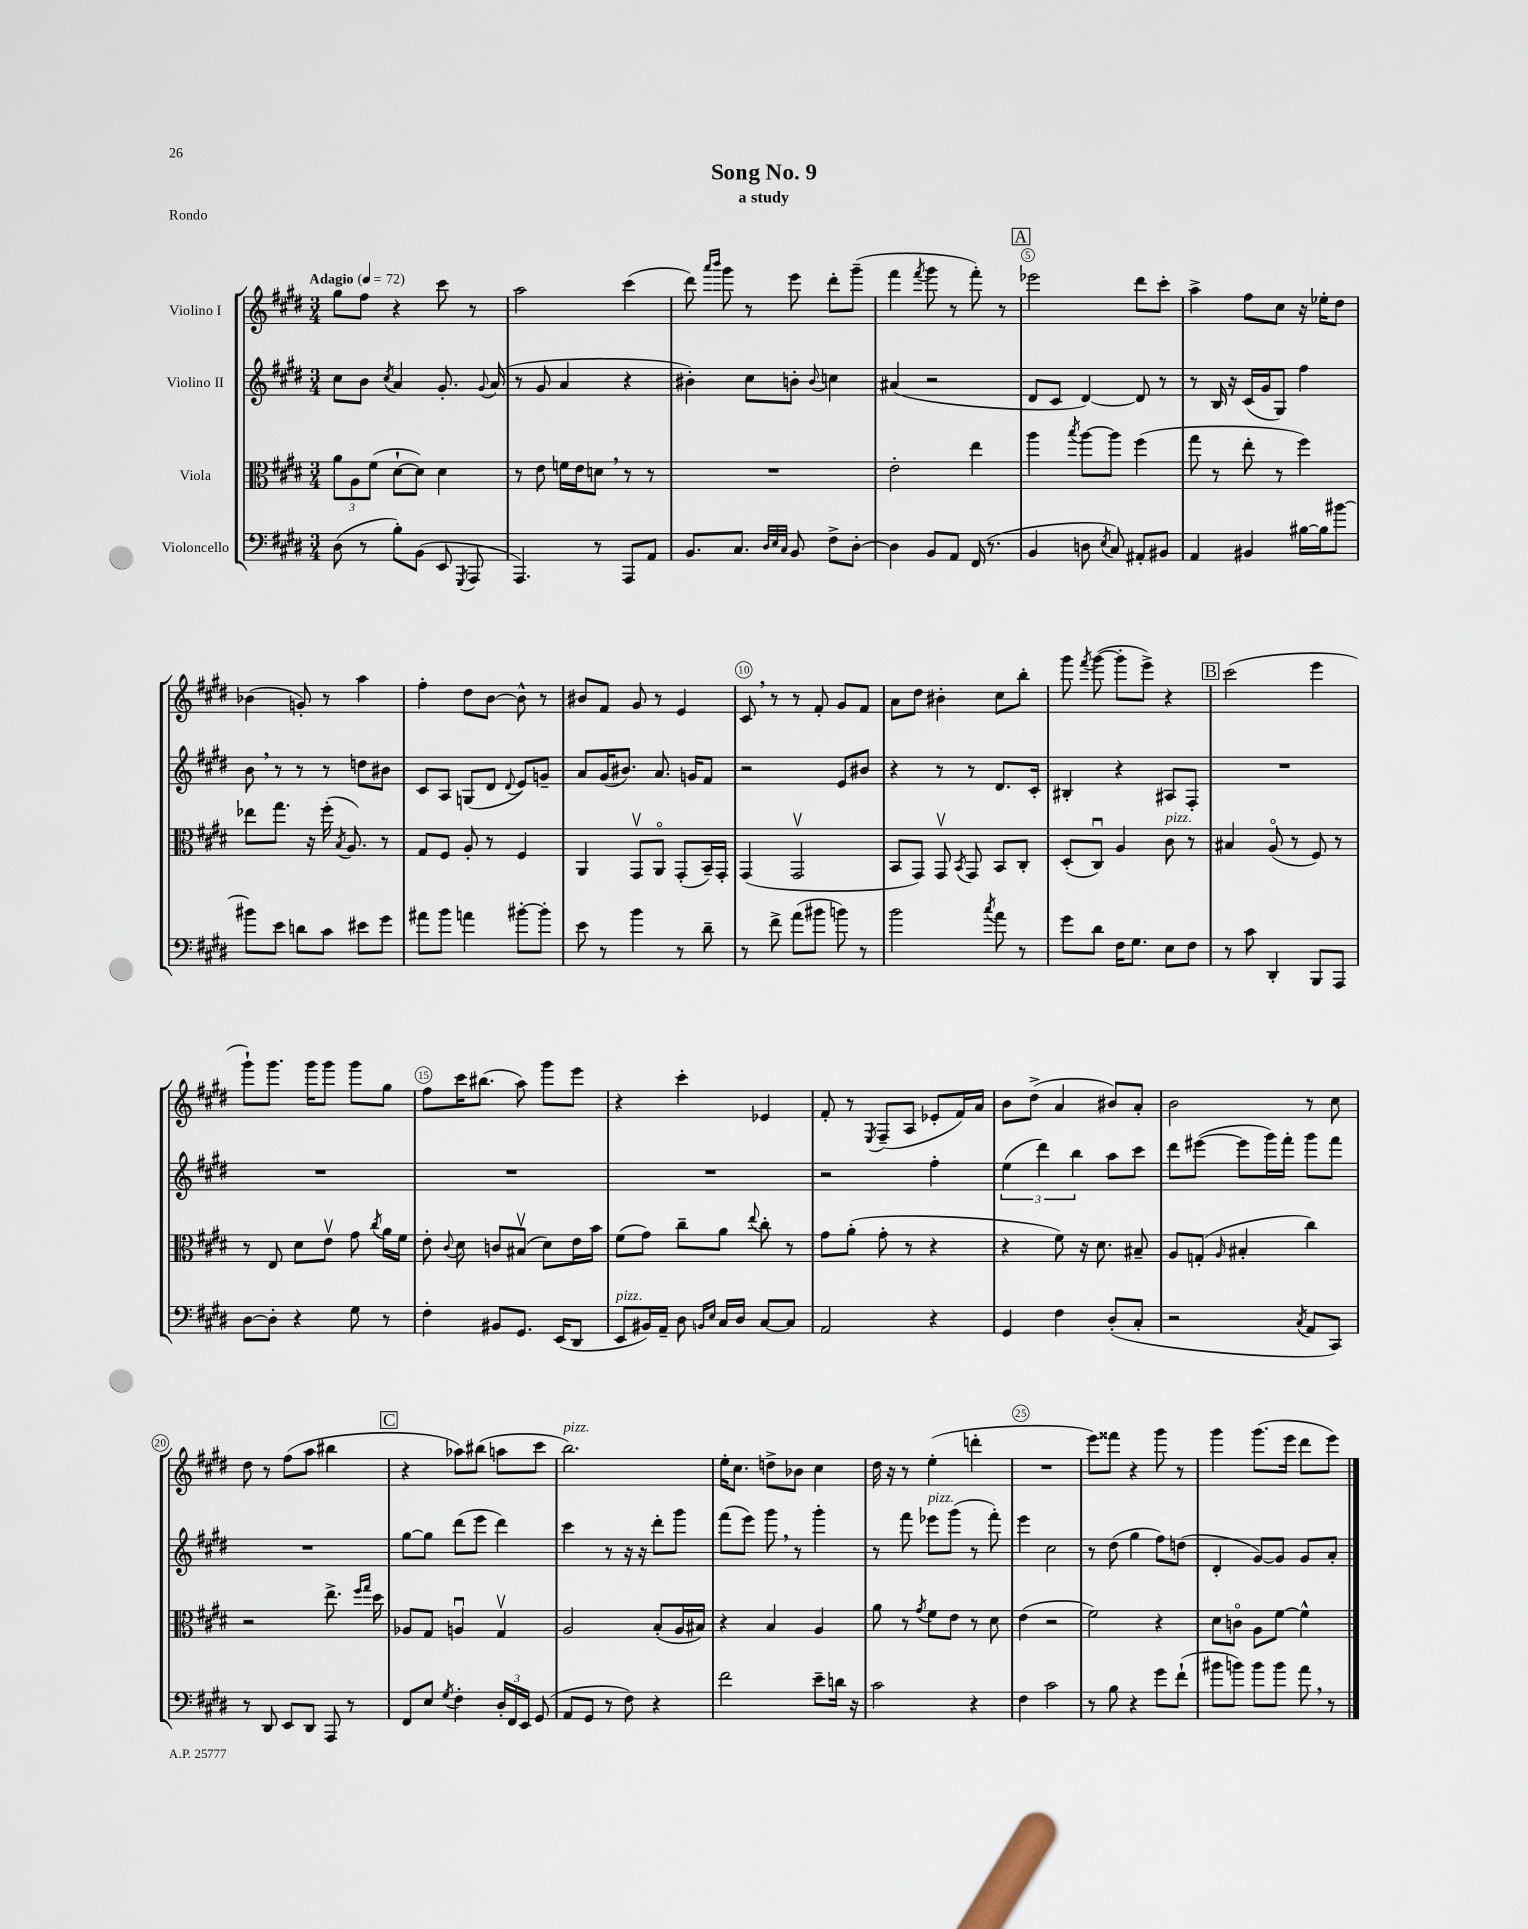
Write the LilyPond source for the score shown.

\header { title = "Song No. 9" subtitle = "a study" piece = "Rondo" }
<<
\new StaffGroup <<
\new Staff = "s0" \with { instrumentName = "Violino I" } {
    \clef treble \key e \major \numericTimeSignature \time 3/4 \tempo "Adagio" 4 = 72
    \autoBeamOff gis''8[ fis''8] r4 cis'''8 r8 |
    a''2 cis'''4( |
    dis'''8) \grace { a'''16[ b'''16] } gis'''8 r8 e'''8 dis'''8[-. gis'''8]--( |
    fis'''4 \acciaccatura { fis'''8 } gis'''8 r8 fis'''8-.) r8 |
    \mark \markup { \box "A" } ees'''2 dis'''8[ cis'''8]-. |
    a''4-> fis''8[ cis''8] r16 ees''16[-. dis''8] |
    bes'4( g'8-.) r8 a''4 |
    fis''4-. dis''8[ b'8]~ b'8-^ r8 |
    bis'8[ fis'8] gis'8 r8 e'4 |
    cis'8 \breathe r8 r8 fis'8-. gis'8[ fis'8] |
    a'8[ dis''8] bis'4-. cis''8[ b''8]-. |
    gis'''8 \acciaccatura { fis'''8 } gis'''8~( gis'''8[-. e'''8]->) r4 |
    \mark \markup { \box "B" } cis'''2( e'''4 |
    gis'''8[-!) gis'''8.] gis'''16[ gis'''8] gis'''8[ gis''8] |
    fis''8[ cis'''16 bis''8.]( a''8) gis'''8[ e'''8] |
    r4 cis'''4-. ees'4 |
    fis'8-. r8 \acciaccatura { e8 } fis8[--( a8] ees'8[-. fis'16) a'16] |
    b'8[ dis''8]->( a'4 bis'8[) a'8]-. |
    b'2 r8 cis''8 |
    dis''8 r8 fis''8[( a''8] bis''4 |
    \mark \markup { \box "C" } r4 aes''8[) bis''8]( a''8[ cis'''8] |
    b''2.^\markup { \italic "pizz." }) |
    e''16[-. cis''8.] d''8[-> bes'8] cis''4 |
    dis''16 r16 r8 e''4-.( d'''4-. |
    R2. |
    e'''8[) fisis'''8] r4 gis'''8 r8 |
    gis'''4 gis'''8.[( e'''16] dis'''8[ e'''8]) \bar "|." |
}
\new Staff = "s1" \with { instrumentName = "Violino II" } {
    \clef treble \key e \major \numericTimeSignature \time 3/4
    \autoBeamOff cis''8[ b'8] \acciaccatura { cis''8 } a'4 gis'8.-. \appoggiatura { gis'8 } a'16( |
    r8 gis'8 a'4 r4 |
    bis'4-.) cis''8[ b'8]-. \appoggiatura { b'8 } c''4 |
    ais'4( r2 |
    \mark \markup { \box "A" } dis'8[ cis'8] dis'4~) dis'8 r8 |
    r8 b16 r16 cis'16[( gis'16 gis8]) fis''4 |
    b'8 \breathe r8 r8 r8 d''8[ bis'8] |
    cis'8[ a8] g8[( dis'8] \appoggiatura { dis'8 } e'8[) g'8]-- |
    a'8[ gis'16( bis'8.]) a'8. g'16[ fis'8] |
    r2 e'8[ bis'8] |
    r4 r8 r8 dis'8.[ cis'16]-. |
    bis4-. r4 ais8[ fis8]-. |
    \mark \markup { \box "B" } R2. |
    R2. |
    R2. |
    R2. |
    r2 fis''4-. |
    \tuplet 3/2 { e''4( dis'''4) b''4 } a''8[ cis'''8] |
    dis'''8[ eis'''8]~( eis'''8[ gis'''16) fis'''16]-. gis'''8[ fis'''8] |
    R2. |
    \mark \markup { \box "C" } gis''8[~ gis''8] dis'''8[( e'''8] dis'''4) |
    cis'''4 r8 r16 r16 dis'''8[-. gis'''8] |
    fis'''8[( e'''8]) gis'''8 \breathe r8 gis'''4-. |
    r8 fis'''8 ees'''8[^\markup { \italic "pizz." } gis'''8]( r8 fis'''8-.) |
    e'''4 cis''2 |
    r8 dis''8( gis''4 fis''8[) d''8]( |
    dis'4-. gis'8[~) gis'8] gis'8[ a'8]-. \bar "|." |
}
\new Staff = "s2" \with { instrumentName = "Viola" } {
    \clef alto \key e \major \numericTimeSignature \time 3/4
    \autoBeamOff \tuplet 3/2 { a'8[ a8 fis'8]( } dis'8[~-! dis'8]) dis'4 |
    r8 e'8 f'16[ e'16 d'8] \breathe r8 r8 |
    R2. |
    e'2-. e''4 |
    \mark \markup { \box "A" } a''4 \acciaccatura { b''8 } a''8[~ a''8] fis''4( |
    gis''8 r8 e''8-. r8 fis''4) |
    ees''8[ gis''8.] r16 fis''16-.( \acciaccatura { b8 } a8.) r8 |
    gis8[ fis8] a8-. r8 fis4 |
    a,4 gis,8[\upbow a,8]\flageolet gis,8[-.( b,16--) gis,16]-. |
    gis,4( gis,2\upbow |
    b,8[ gis,8]) gis,8\upbow \acciaccatura { b,8 } gis,8 b,8[ cis8]-. |
    dis8[-.( cis8]\downbow) a4 cis'8^\markup { \italic "pizz." } r8 |
    \mark \markup { \box "B" } bis4 a8\flageolet( r8 fis8) r8 |
    r8 e8 dis'8[ e'8]\upbow gis'8 \acciaccatura { cis''8 } a'16[ fis'16] |
    e'8-. \appoggiatura { cis'8 } dis'8 c'8[ bis8]\upbow( dis'8[) e'16 b'16] |
    fis'8[( gis'8]) cis''8[-- a'8] \appoggiatura { e''8 } cis''8-. r8 |
    gis'8[ a'8]-.( gis'8-. r8 r4 |
    r4 fis'8) r16 dis'8. bis8-- |
    a8[ g8]-.( \grace { a16 } bis4-. cis''4) |
    r2 e''8.-> \grace { fis''16[ gis''16] } dis''16 |
    \mark \markup { \box "C" } aes8[ gis8] a4\downbow gis4\upbow |
    a2 b8[-.( a16 bis16]) |
    r4 b4 a4 |
    a'8 r8 \acciaccatura { gis'8 } fis'8[ e'8] r8 dis'8 |
    e'4( r2 |
    fis'2) r4 |
    dis'8[ c'8]\flageolet a8[ fis'8]~ fis'4-^ \bar "|." |
}
\new Staff = "s3" \with { instrumentName = "Violoncello" } {
    \clef bass \key e \major \numericTimeSignature \time 3/4
    \autoBeamOff dis8( r8 b8[-.) b,8]( e,8 \acciaccatura { gis,,8 } a,,8 |
    a,,4.) r8 a,,8[ a,8] |
    b,8.[ cis8.] \grace { dis32[ e32 cis32] } b,8 fis8[-> dis8]~-. |
    dis4 b,8[ a,8] fis,16( r8. |
    \mark \markup { \box "A" } b,4 d8 \acciaccatura { e8 } cis8) ais,8[-. bis,8] |
    a,4 bis,4 bis16[~ bis16 bis'8]~ |
    bis'8[ e'8] d'8[ cis'8] eis'8[ gis'8] |
    ais'8[ b'8] a'4 bis'8[~-. bis'8]-. |
    e'8 r8 b'4 r8 dis'8-- |
    r8 fis'8-> a'8[( bis'8] b'8) r8 |
    b'2 \acciaccatura { cis''8 } a'8 r8 |
    gis'8[ dis'8] fis16[ gis8.] e8[ fis8] |
    \mark \markup { \box "B" } r8 cis'8 dis,4-. b,,8[ a,,8] |
    dis8[~ dis8]-. r4 gis8 r8 |
    fis4-. bis,8[ gis,8.] e,16[( dis,8] |
    e,8[^\markup { \italic "pizz." } bis,16) a,16]-- dis8 \grace { b,16[ e16] } cis16[ dis16] cis8[~ cis8] |
    a,2 r4 |
    gis,4 fis4 dis8[-.( cis8]-. |
    r2 \acciaccatura { cis8 } a,8[ cis,8]) |
    r8 dis,8 e,8[ dis,8] a,,8 r8 |
    \mark \markup { \box "C" } fis,8[ e8] \acciaccatura { gis8 } fis4-. \tuplet 3/2 { dis16[-. fis,16 e,16] } gis,8( |
    a,8[ gis,8] r8 fis8) r4 |
    fis'2 e'8[-- d'16] r16 |
    cis'2 r4 |
    fis4 cis'2 |
    r8 b8 r4 gis'8[ fis'8]-!( |
    bis'8[ b'8]) b'8[ b'8] a'8 \breathe r8 \bar "|." |
}
>>
>>
\layout { \context { \Score \override BarNumber.break-visibility = ##(#f #t #t) barNumberVisibility = #(every-nth-bar-number-visible 5) \override BarNumber.stencil = #(make-stencil-circler 0.1 0.3 ly:text-interface::print) } }
